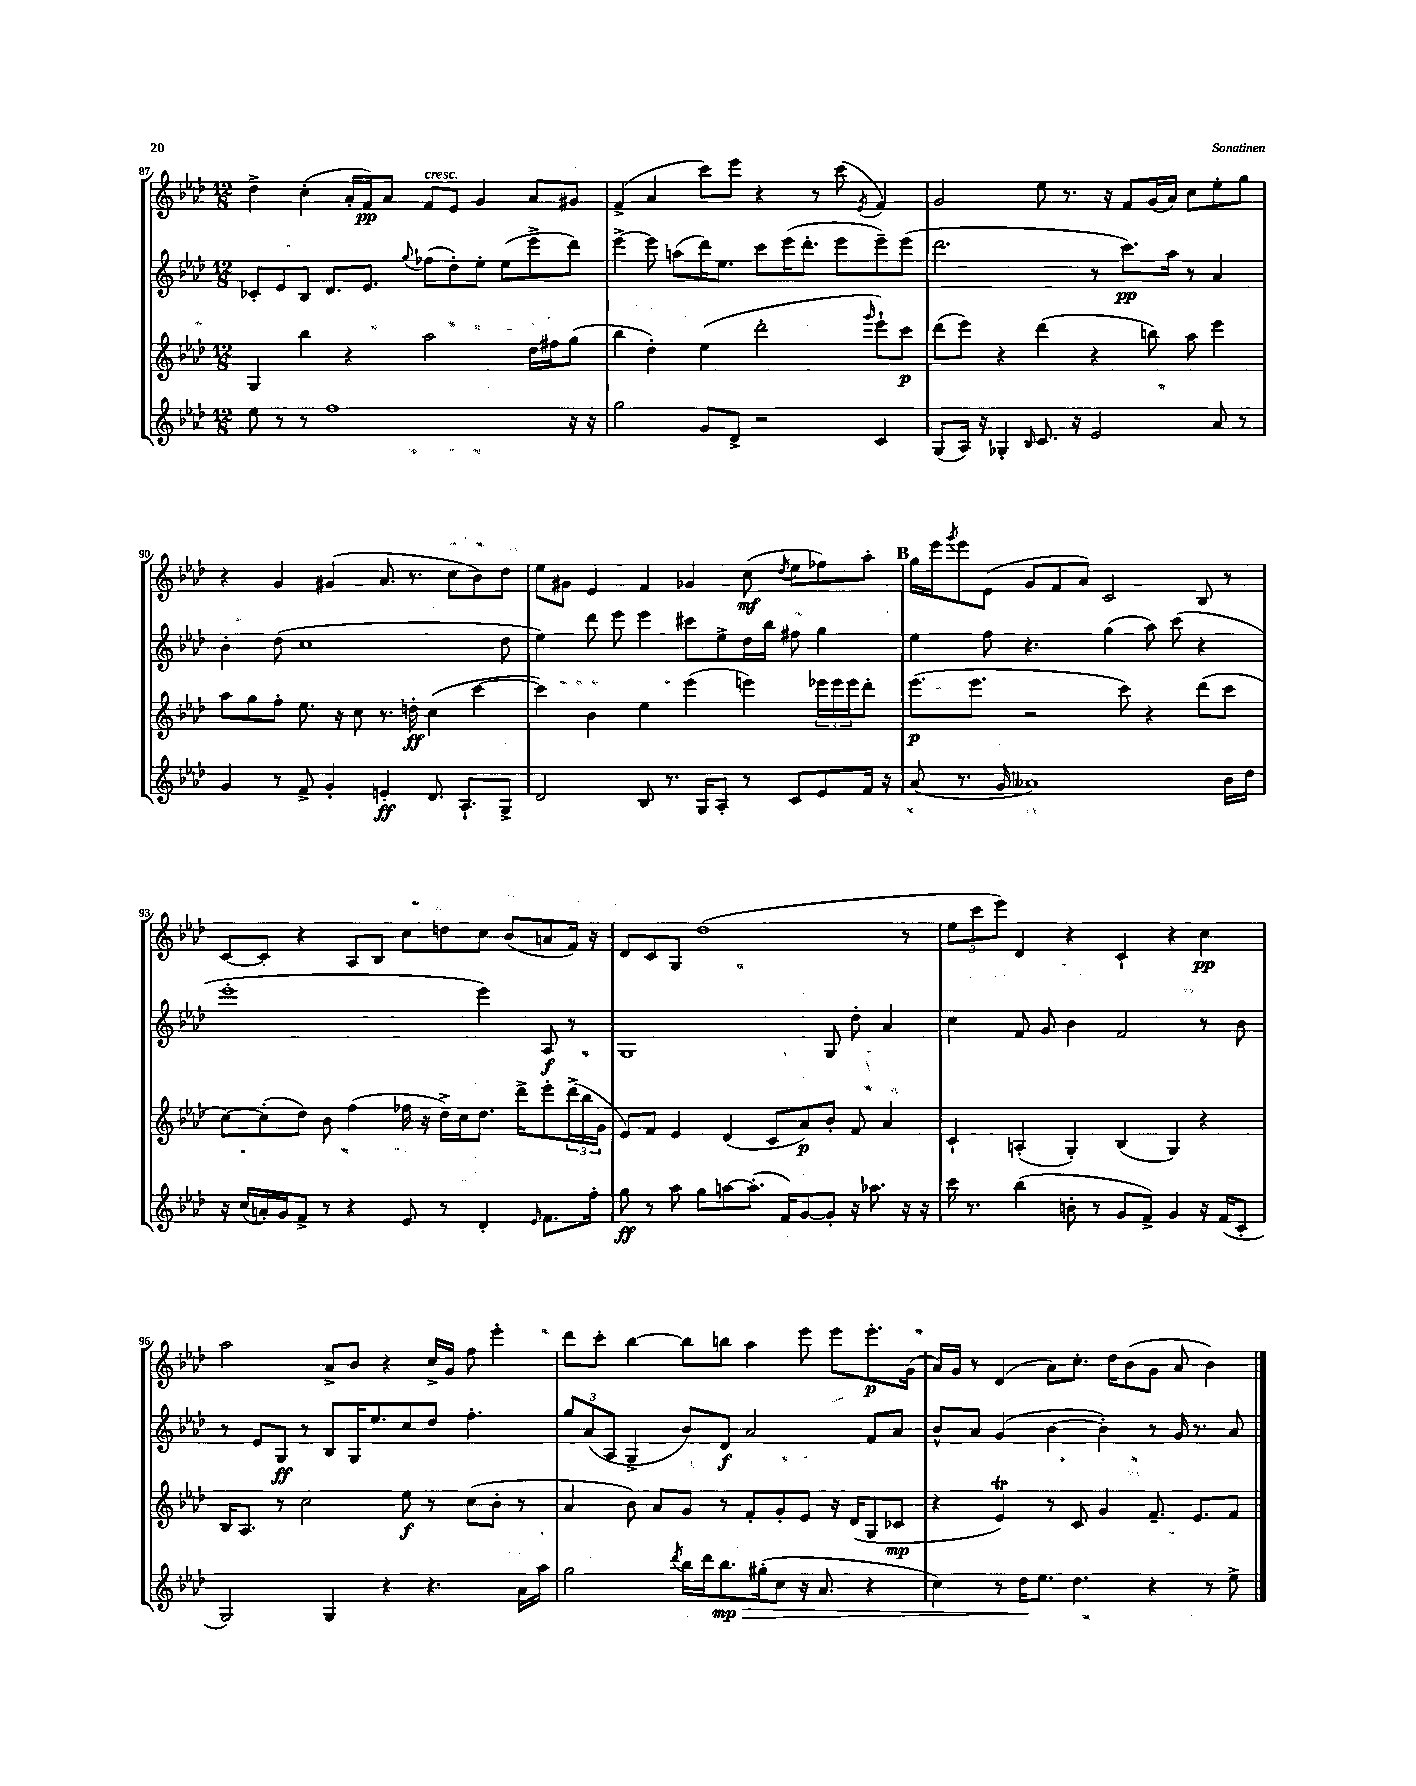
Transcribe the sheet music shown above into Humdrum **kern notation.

**kern	**kern	**kern	**kern
*staff4	*staff3	*staff2	*staff1
*clefG2	*clefG2	*clefG2	*clefG2
*k[b-e-a-d-]	*k[b-e-a-d-]	*k[b-e-a-d-]	*k[b-e-a-d-]
*M12/8	*M12/8	*M12/8	*M12/8
8ee-\	4G/	8c-'/L	4dd-^\
8r	.	8e-/	.
8r	4bb-\	8B-/J	(4cc'\
1ff	.	8.d-/L	.
.	4r	.	16a-'/LL
.	.	8.e-/J	16f/J)
.	.	.	8a-/J
.	.	8qqgg/	.
.	2aa-\	(8ff-\L	8f/L
.	.	8dd-'\)	8e-/J
.	.	8ee-'\J	4g/
.	.	(8ee-\L	.
.	16dd-\LL	8eee-^\	8a-/L
.	16ff#\J	.	.
16r	(8gg\J	8ddd-\J)	8g#/J
16r	.	.	.
=	=	=	=
2gg\	4bb-\	[4eee-^\	(4f^/
.	4dd-'\)	8eee-\]	4a-/
.	.	(8aa\L	.
8g/L	(4ee-\	16ddd-\K)	8ccc\L)
.	.	8.ee-\J	.
8d-^/J	.	.	8eee-\J
2r	2ddd-'\	8ccc\L	4r
.	.	(16eee-\K	.
.	.	8.ddd-'\J	.
.	.	.	8r
.	.	8eee-\L	(8ccc\
.	16qqggg/	.	8qe-/
4c/	8eee-`\L)	8eee-~\)	4f/)
.	8ccc\J	(8eee-\J	.
=	=	=	=
(8G/L	(8ddd-\L	2.ddd-\	2g/
16A-/Jk)	8eee-\J)	.	.
16r	.	.	.
4G-'/	4r	.	.
16qqB-/	.	.	.
8.c/	(4ddd-\	.	8ee-\
.	.	.	8.r
16r	.	.	.
2e-/	4r	8r	.
.	.	.	16r
.	.	8.ccc\L)	8f/L
.	8bb\)	.	(16g/L
.	.	16aa-\Jk	16a-/JJ)
.	8aa-\	8r	8cc\L
8a-/	4eee-\	4a-/	8ee-'\
8r	.	.	8gg\J
=	=	=	=
4g/	8aa-\L	4b-'\	4r
.	8gg\	.	.
8r	8ff'\J	(8dd-\	4g/
8f^/	8.ee-\	1cc	.
4g'/	.	.	(4g#/
.	16r	.	.
.	8cc\	.	.
4e'/	8.r	.	8.a-/
.	16dd'\	.	8.r
8.d-/	(4cc\	.	.
.	.	.	8cc\L
8.A-`/L	.	.	.
.	[4ccc\	.	8b-\)
8G^/J	.	8dd-\	8dd-\J
=	=	=	=
2d-/	4ccc\])	4ee-\)	8ee-\L
.	.	.	8g#\J
.	4b-\	8ddd-\	4e-/
.	.	8eee-\	.
8B-/	4ee-\	4eee-\	4f/
8.r	.	.	.
.	(4eee-\	8ccc#\L	4g-/
16G/LK	.	.	.
8A-'/J	.	8ee-^\	.
8r	4eee\)	16dd-\L	(8cc\
.	.	16bb-\JJ	.
.	.	.	8qdd-/
8c/L	.	8ff#\	8ee-\L
8e-/	24eee-\LL	4gg\	8ff-\)
.	24eee-\	.	.
.	24eee-\J	.	.
16f/Jk	8ddd-'\J	.	8aa-'\J
16r	.	.	.
=	=	=	=
(8a-/	(8.eee-\L	4ee-\	16gg\LL
.	.	.	16eee-\J
.	.	.	8qggg/
8.r	.	.	8eee-\
.	8.eee-\J	.	.
.	.	8ff\	(8e-\J
16g/	.	.	.
1a--)	2r	4.r	8g/L
.	.	.	8f/
.	.	.	8a-/J)
.	.	(4gg\	2c/
.	8ccc\)	.	.
.	4r	8aa-\)	.
.	.	(8ccc\	.
.	(8ddd-\L	4r	8B-/
16b-\LL	8ccc\J	.	8r
16dd-\JJ	.	.	.
=	=	=	=
16r	[8cc\L)	1eee-'	[8c/L
(16cc/LL	.	.	.
16a'/)	(8cc'\]	.	8c'/]J
16g/J	.	.	.
8f^/J	8dd-\J)	.	4r
8r	8b-\	.	.
4r	(4ff\	.	8A-/L
.	.	.	8B-/J
8e-/	16ff-\	.	8cc\L
.	16r	.	.
8r	16dd-^\LL)	.	8dd\
.	16cc\J	.	.
4d-'/	8.dd-\J	4eee-\)	8cc\J
.	.	.	(8b-/L
.	16ddd-^\LK	.	.
16qqe-/	.	.	.
8.f\L	8eee-'\	8A-/	8a/
.	(24ddd-^\L	8r	16f/Jk)
.	24bb-\	.	.
16ff'\Jk	.	.	16r
.	24g\JJ	.	.
=	=	=	=
8gg\	8e-/L)	1G	8d-/L
8r	8f/J	.	8c/
8aa-\	4e-/	.	8G/J
8gg\L	.	.	(1dd-
[8aa\	(4d-/	.	.
(8.aa'\]J	.	.	.
.	8c/L	.	.
16f/LK)	.	.	.
[8g/	8a-/)	.	.
8g'/]J	8b-'/J	8G/	.
16r	8f/	8dd-'\	.
8.aa-\	.	.	.
.	4a-/	4a-/	.
16r	.	.	8r
16r	.	.	.
=	=	=	=
16ccc\	4c`/	4cc\	12ee-\L
8.r	.	.	.
.	.	.	12ccc\
.	.	.	12eee-\J)
(4bb-\	(4A'/	8f/	4d-/
.	.	8g/	.
8b'\	4G'/)	4b-\	4r
8r	.	.	.
8g/L	(4B-/	2f/	4c`/
8f^/J)	.	.	.
4g/	4G/)	.	4r
16r	4r	8r	4cc\
(16f/LK	.	.	.
8c'/J	.	8b-\	.
=	=	=	=
2G/)	16B-/LK	8r	2aa-\
.	8.A-/J	.	.
.	.	8e-/L	.
.	8r	8G/J	.
.	2cc\	8r	.
4G/	.	8B-/L	8a-^/L
.	.	16G/K	8b-/J
.	.	8.ee-/	.
4r	.	.	4r
.	8ee-\	8cc/	.
4.r	8r	8dd-/J	16cc^/LL
.	.	.	16g/JJ
.	(8cc\L	4.ff'\	8ff\
.	8b-'\J	.	4eee-'\
16a-\LL	8r	.	.
16aa-\JJ	.	.	.
=	=	=	=
2gg\	4a-/	12gg/L	8ddd-\L
.	.	(12a-/	.
.	.	.	8ccc'\J
.	.	12A-/J	.
.	8b-\)	4G^/	[4bb-\
.	8a-/L	.	.
8qddd-/	.	.	.
16bb-\LL	8g/J	8b-/L)	8bb-\]L
16ddd-\J	.	.	.
8.bb-\	8r	8d-/J	8bb\J
.	8f'/L	2a-/	4aa-\
(16gg#'\k	.	.	.
8cc\J	8g'/	.	.
16r	8e-/J	.	8eee-\
8.a-/	.	.	.
.	16r	.	8eee-\L
.	(16d-/LK	.	.
4r	8G/	8f/L	8.eee-'\
.	8c-/J	8a-/J	.
.	.	.	(16g\Jk
=	=	=	=
4cc\)	4r	8b-^^/L	16a-/LL)
.	.	.	16g/JJ
.	.	8a-/J	8r
8r	4e-/)	(4g/	(4d-/
16dd-\LK	.	.	.
8.ee-\J	.	.	.
.	8r	[4b-\	8a-\L)
4.dd-\	8c/	.	8.cc'\J
.	4g/	4b-'\])	.
.	.	.	16dd-\LK
.	.	.	(8b-\
4r	8.f~/	8r	8g\J
.	.	16g/	8a-/
.	8.e-/L	8.r	.
8r	.	.	4b-\)
8ee-^\	8f/J	8a-/	.
==	==	==	==
*-	*-	*-	*-
